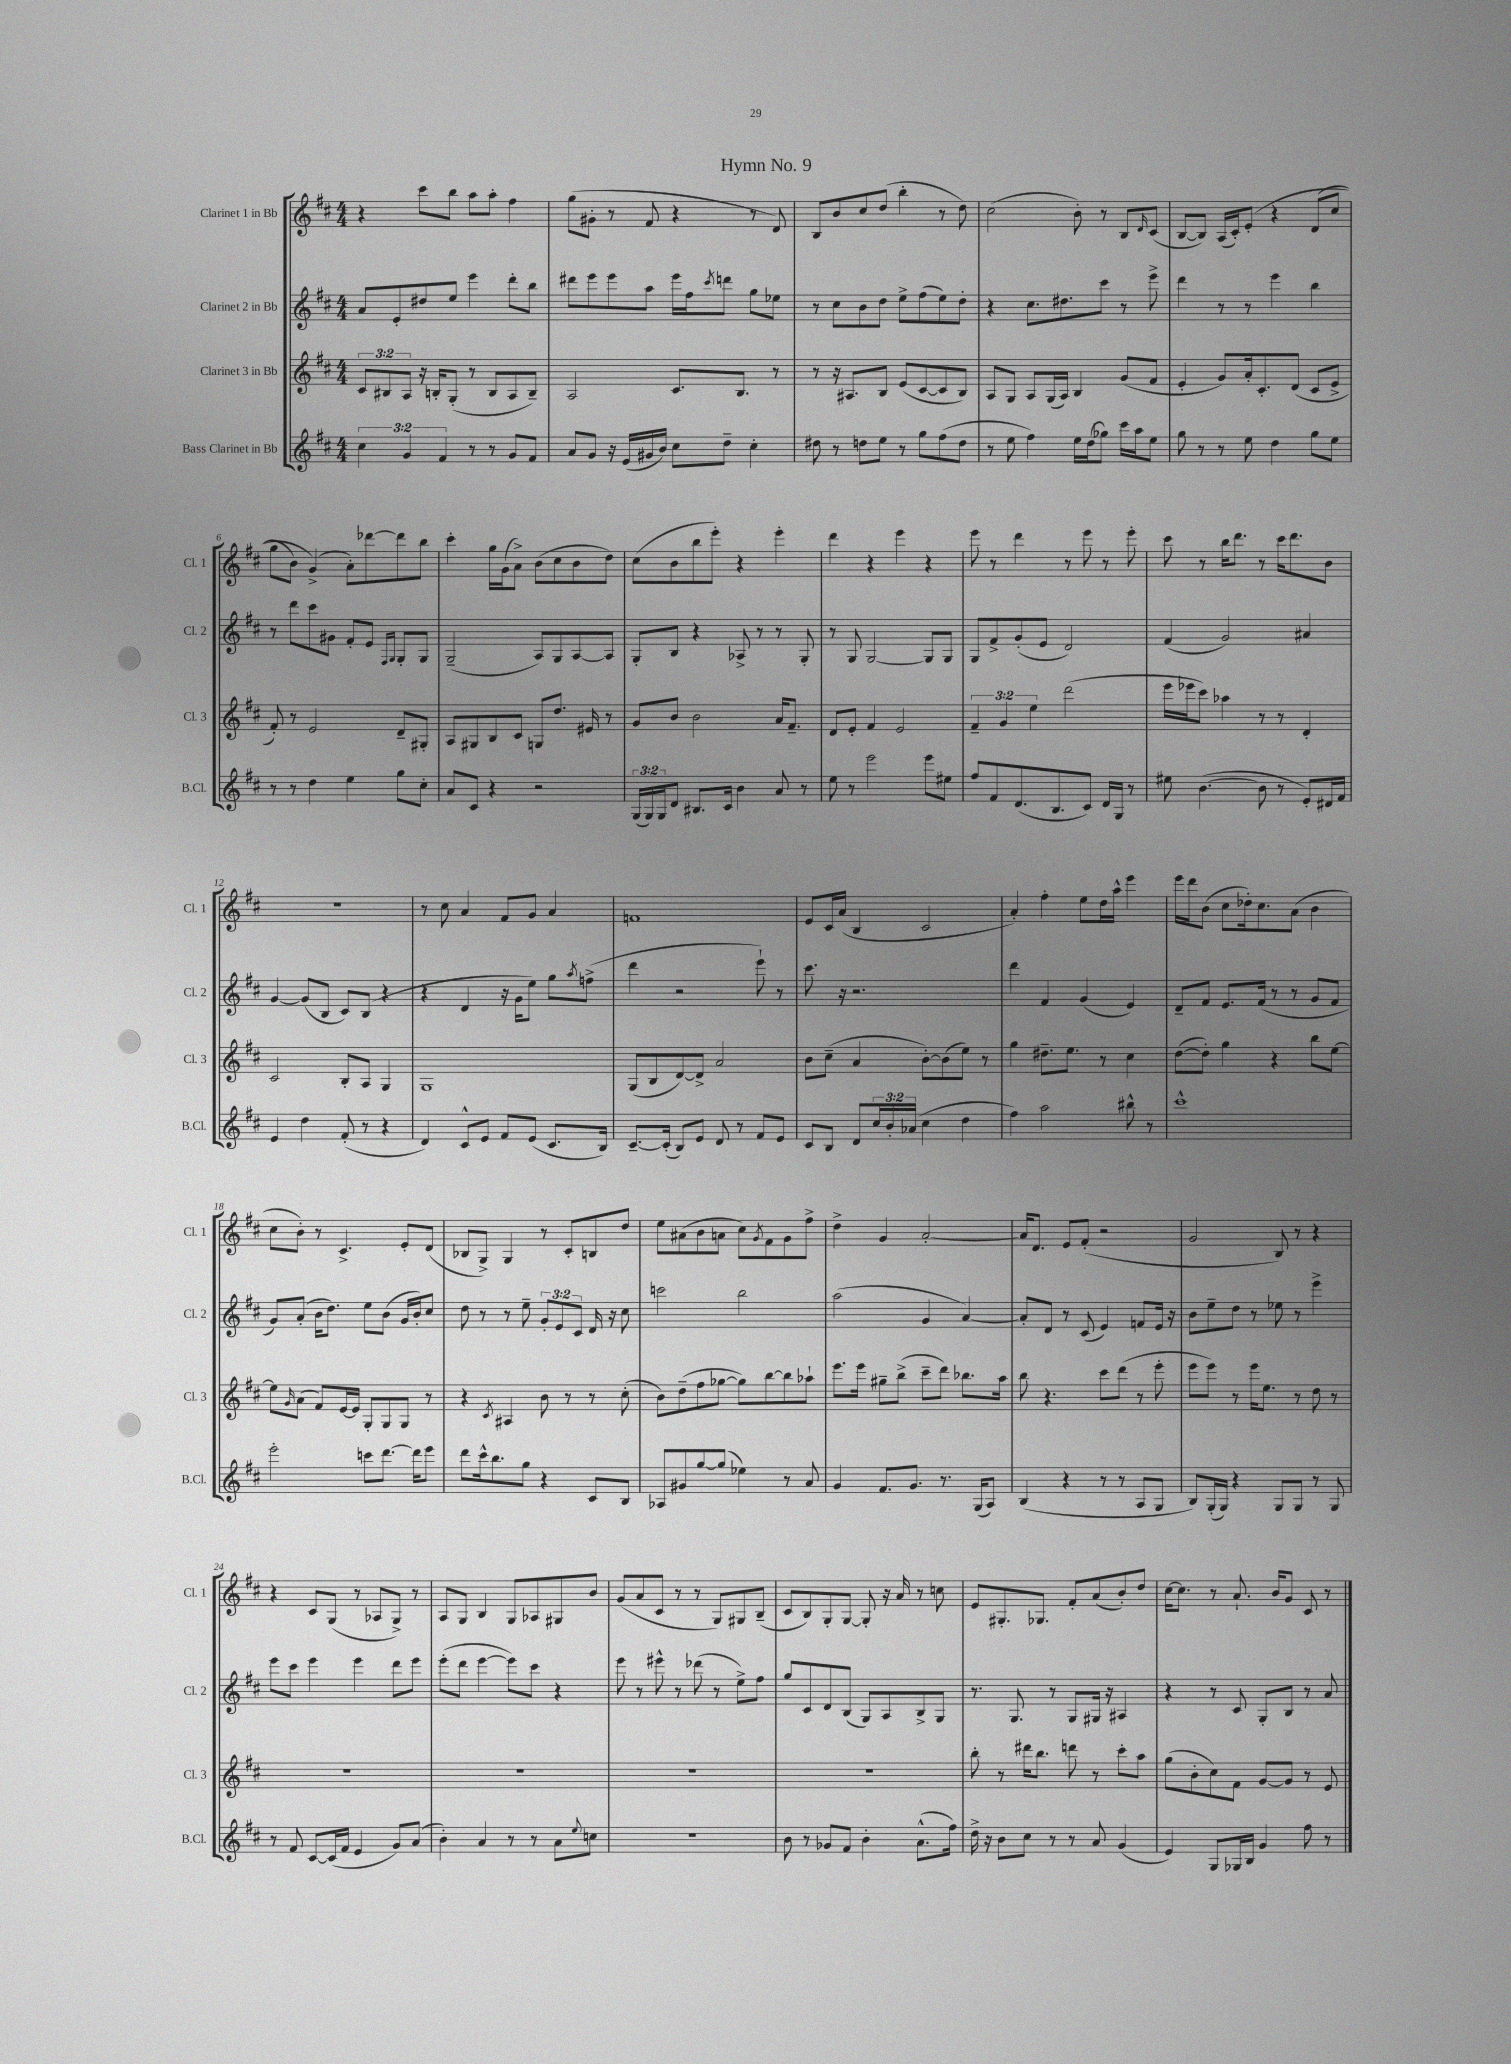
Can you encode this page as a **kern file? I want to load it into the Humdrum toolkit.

**kern	**kern	**kern	**kern
*staff4	*staff3	*staff2	*staff1
*clefG2	*clefG2	*clefG2	*clefG2
*k[f#c#]	*k[f#c#]	*k[f#c#]	*k[f#c#]
*M4/4	*M4/4	*M4/4	*M4/4
6cc#	12c#	8a	4r
.	12B#	.	.
.	.	8e'	.
6g	12A	.	.
.	16r	8dd#	8ccc#
.	16B'	.	.
6f#	.	.	.
.	(8G'	8ee	8bb
8r	8r	4eee	8aa
8r	8B	.	8aa'
8g	8A	8ddd'	4ff#
8f#	8B~)	8bb	.
=	=	=	=
8a	2A	8ddd#	(8gg
8g	.	8eee	8g#'
16r	.	8eee	8r
(16e	.	.	.
16g#	.	8aa	8f#
16b)	.	.	.
8cc#	8.c#	16eee	4r
.	.	16ff#	.
.	.	8qccc#	.
8dd~	.	8ddd	.
.	8.B	.	.
4cc#'	.	8gg	8r
.	8r	8ee-	8d)
=	=	=	=
8dd#	8r	8r	8B
8r	16r	8cc#	8b
.	8.A#	.	.
8dd	.	8b	8cc#
8ee	8B	8dd	(8dd
8r	(8e	8ee^	4bb'
8gg	[8c#	(8ff#	.
(8ff#	8c#]	8ee)	8r
8dd	8B)	8dd'	8dd)
=	=	=	=
8r	8A	4r	(2cc#
8ee	8G	.	.
4ff#)	8A	8.cc#	.
.	(16G	.	.
.	16A)	8.dd#	.
16ee	4B	.	8b')
(16dd	.	.	.
8gg-)	.	8ccc#	8r
16ccc#	(8g	8r	8B
16aa	.	.	.
.	.	.	16qqd
8ee	8f#	8eee^	(8c#
=	=	=	=
8gg	4e'	4ddd	[8B
8r	.	.	8B])
8r	8g)	8r	(16A
.	.	.	16c#')
8ee	16a'	8r	&(8e'
.	8.c#'	.	.
4dd	.	4eee	4r
.	(8d	.	.
8gg	8c#	4bb	(8d
8ee	8e^	.	8cc#
=	=	=	=
8r	8f#')	8r	8gg
8r	8r	8ddd	8b)
4dd	2e	8ccc#	(4g^&)
.	.	8g#	.
4ee	.	8f#'	8a')
.	.	8e	[8ddd-
.	.	16qqF#	.
.	.	16qqG	.
8gg	8d~	8G'	8ddd-]
8cc#'	8G#'	8G	8bb
=	=	=	=
8a	8A	(2G~	4ccc#'
8c#	8G#	.	.
4r	8B	.	16gg
.	.	.	(16g
.	8c#	.	8a^)
2r	8G	8A)	(8b
.	8.dd	8G	8cc#
.	.	[8A	8b
.	16e#	.	.
.	8r	8A]	8dd)
=	=	=	=
(24G	8g	8G'	(8cc#
24G)	.	.	.
24G	.	.	.
8d	8b	8B	8b
8.B#	2b	4r	8bb
.	.	.	8eee')
16c#	.	.	.
4b	.	8A-^	4r
.	.	8r	.
8a	16a	8r	4eee'
.	8.f#~	.	.
8r	.	8G'	.
=	=	=	=
8ee	8d	8r	4ddd
8r	8e'	8G	.
2eee	4f#	[2G	4r
.	2e	.	4eee
8eee	.	8G]	4r
8ee#	.	8G	.
=	=	=	=
8ff#	6f#~	8G	8eee
8f#	.	8f#^	8r
.	6g	.	.
(8.d	.	(8g'	4ddd
.	6ee	.	.
.	.	8e	.
8.B	.	.	.
.	(2ddd	2d)	8r
8c#)	.	.	8eee
16d	.	.	8r
16G	.	.	.
8r	.	.	8eee'
=	=	=	=
8ee#	16eee	(4f#	8ccc#
.	16eee-	.	.
([4.b	8ccc#)	.	8r
.	4aa-	2g)	16bb
.	.	.	8.ddd
8b]	8r	.	8r
8r	8r	.	16ccc#
.	.	.	8.ddd
8e')	4d'	4a#	.
16d#	.	.	8b
16f#	.	.	.
=	=	=	=
4e	2c#	[4g	1r
4dd	.	(8g]	.
.	.	8B	.
(8f#'	8B'	8c#)	.
8r	8A	(8B	.
4r	4G	4r	.
=	=	=	=
4d)	1G	4r	8r
.	.	.	8cc#
8c#^^	.	4d	4a
8e	.	.	.
8f#	.	16r	8f#
.	.	16g	.
(8e	.	8ee)	8g
8.c#	.	8gg	4a
.	.	8qaa	.
.	.	(8ff^	.
16B)	.	.	.
=	=	=	=
[8.c#~	(8G	4ddd	1f
.	8B	.	.
(16c#']	.	.	.
8B)	[8d)	2r	.
8e	8d^]	.	.
8d	2a	.	.
8r	.	.	.
8f#	.	8eee`)	.
8e	.	8r	.
=	=	=	=
8c#	8b	8.ccc#	8e
8B	(8cc#~	.	16c#
.	.	16r	(16a
8d	4a	2.r	4B
24cc#	.	.	.
24b'	.	.	.
(24a-	.	.	.
4cc#	[8b')	.	2c#
.	(8b]	.	.
4dd	8ee)	.	.
.	8r	.	.
=	=	=	=
4ff#)	4gg	4ddd	4a')
2aa	8.dd#~	4f#	4ff#'
.	8.ee	.	.
.	.	(4g	8ee
.	8r	.	16dd
.	.	.	16aa^^
8bb#^^	4cc#	4e)	4eee
8r	.	.	.
=	=	=	=
1ccc#^^	([8dd	8d~	16eee
.	.	.	16ddd
.	8dd'])	8f#	(8b
.	4gg	8.e	8cc#
.	.	.	16dd-')
.	.	(16f#	8.cc#
.	4r	8r	.
.	.	8r	(8a
.	8bb	8g	4b
.	[8ee	8f#	.
=	=	=	=
2eee'	8ee]	8g)	8cc#
.	16qqg	.	.
.	(8a	(8a'	8b')
.	8f#)	16b	8r
.	.	8.dd)	.
.	[16e	.	4.c#^
.	16e]	.	.
8ccc	8G'	8ee	.
[8.ddd	8G	(8b	.
.	8G	16g	8e'
16ddd]	.	16b')	.
8eee	8r	8cc#	(8d
=	=	=	=
8ddd	4r	8dd	8B-
16ccc#^^	.	8r	8G^)
8.bb	.	.	.
.	8qc#	.	.
.	4A#	8r	4G
8gg	.	8ee~	.
4r	8b	12g'	8r
.	.	12e	.
.	8r	.	8c#'
.	.	12c#	.
8c#	8r	16d	8B
.	.	16r	.
8B	(8cc#'	8cc#	8dd
=	=	=	=
8A-	8b)	2ccc	8ee
8g#	(8dd~	.	(8a#
[8gg	8ff#	.	8b
(8gg]	[8gg-	.	8a
4ee-)	8gg-])	2bb	8cc#)
.	.	.	8qg
.	[8bb	.	8f#
8r	8bb]	.	8g
8a	8aa-`	.	8ff#^
=	=	=	=
4g	8.eee	(2aa	4dd^
.	16eee	.	.
8.f#	8gg#~	.	4g
.	(8bb^	.	.
8.g	.	.	.
.	8ccc#~	4g	[2a'
8.r	8ddd)	.	.
.	8.bb-	[4a)	.
(16G	.	.	.
8A)	.	.	.
.	16aa	.	.
=	=	=	=
(4B	8bb	8a']	16a]
.	.	.	8.d
.	4.r	8d	.
4r	.	8r	8e
.	.	(8c#	(8f#'
8r	8ccc#	4e)	2r
8r	(8ddd	.	.
8A	8r	8f	.
8G	8eee'	16e	.
.	.	16r	.
=	=	=	=
8B)	8eee	8b	2g
(16G'	8eee)	8ee~	.
16G)	.	.	.
4r	8r	8dd	.
.	16eee	8r	.
.	8.ee	.	.
8G	.	8ee-	8B)
8G	8r	8r	8r
8r	8dd	4eee^	4r
8G	8r	.	.
=	=	=	=
8r	1r	8eee	4r
8f#	.	8ccc#	.
[8c#	.	4eee	8c#
(16c#]	.	.	(8G
16f#	.	.	.
4e	.	4eee	8r
.	.	.	8A-
8g)	.	8ddd	8G^)
(8a	.	8eee	8r
=	=	=	=
4b')	1r	(8eee'	8A
.	.	8ddd	8G
4a	.	[4eee	4B
8r	.	8eee])	8G
8r	.	8ccc#	8A-
8a	.	4r	8G#
8qqee	.	.	.
8cc	.	.	8b
=	=	=	=
1r	1r	8eee	(8g
.	.	8r	8a
.	.	8eee#^^	8c#
.	.	8r	8r
.	.	(8ddd-	8r
.	.	8r	8G)
.	.	8ee^)	8G#
.	.	8ff#	(8B~
=	=	=	=
8b	1r	8gg	8c#
8r	.	8c#	8B)
8g-	.	8d	8G'
8f#	.	(8B	[8G
4b'	.	8G)	8G']
.	.	8A	16r
.	.	.	16a
(8.a^^	.	8B^	8r
.	.	8G	8cc
16ff#)	.	.	.
=	=	=	=
16dd^	8bb'	8.r	8e
16r	.	.	.
8b	8r	.	8.G#'
.	.	8.G	.
8cc#	16ddd#	.	.
.	8.bb	.	8.G-
8r	.	8r	.
8r	8ddd	8G	8f#'
8a	8r	16G#	(8a
.	.	16r	.
(4g	8ccc#'	4A#	8b')
.	8aa	.	8dd
=	=	=	=
4e)	(8gg	4r	[16cc#
.	.	.	8.cc#]
.	8b'	.	.
8G	8cc#)	8r	8r
16G-	8f#	8c#	8.a`
16B	.	.	.
4g	[8g	8G'	.
.	.	.	16b
.	8g]	8B	8g
8ff#	8r	8r	8c#
8r	8e	8a	8r
==	==	==	==
*-	*-	*-	*-
